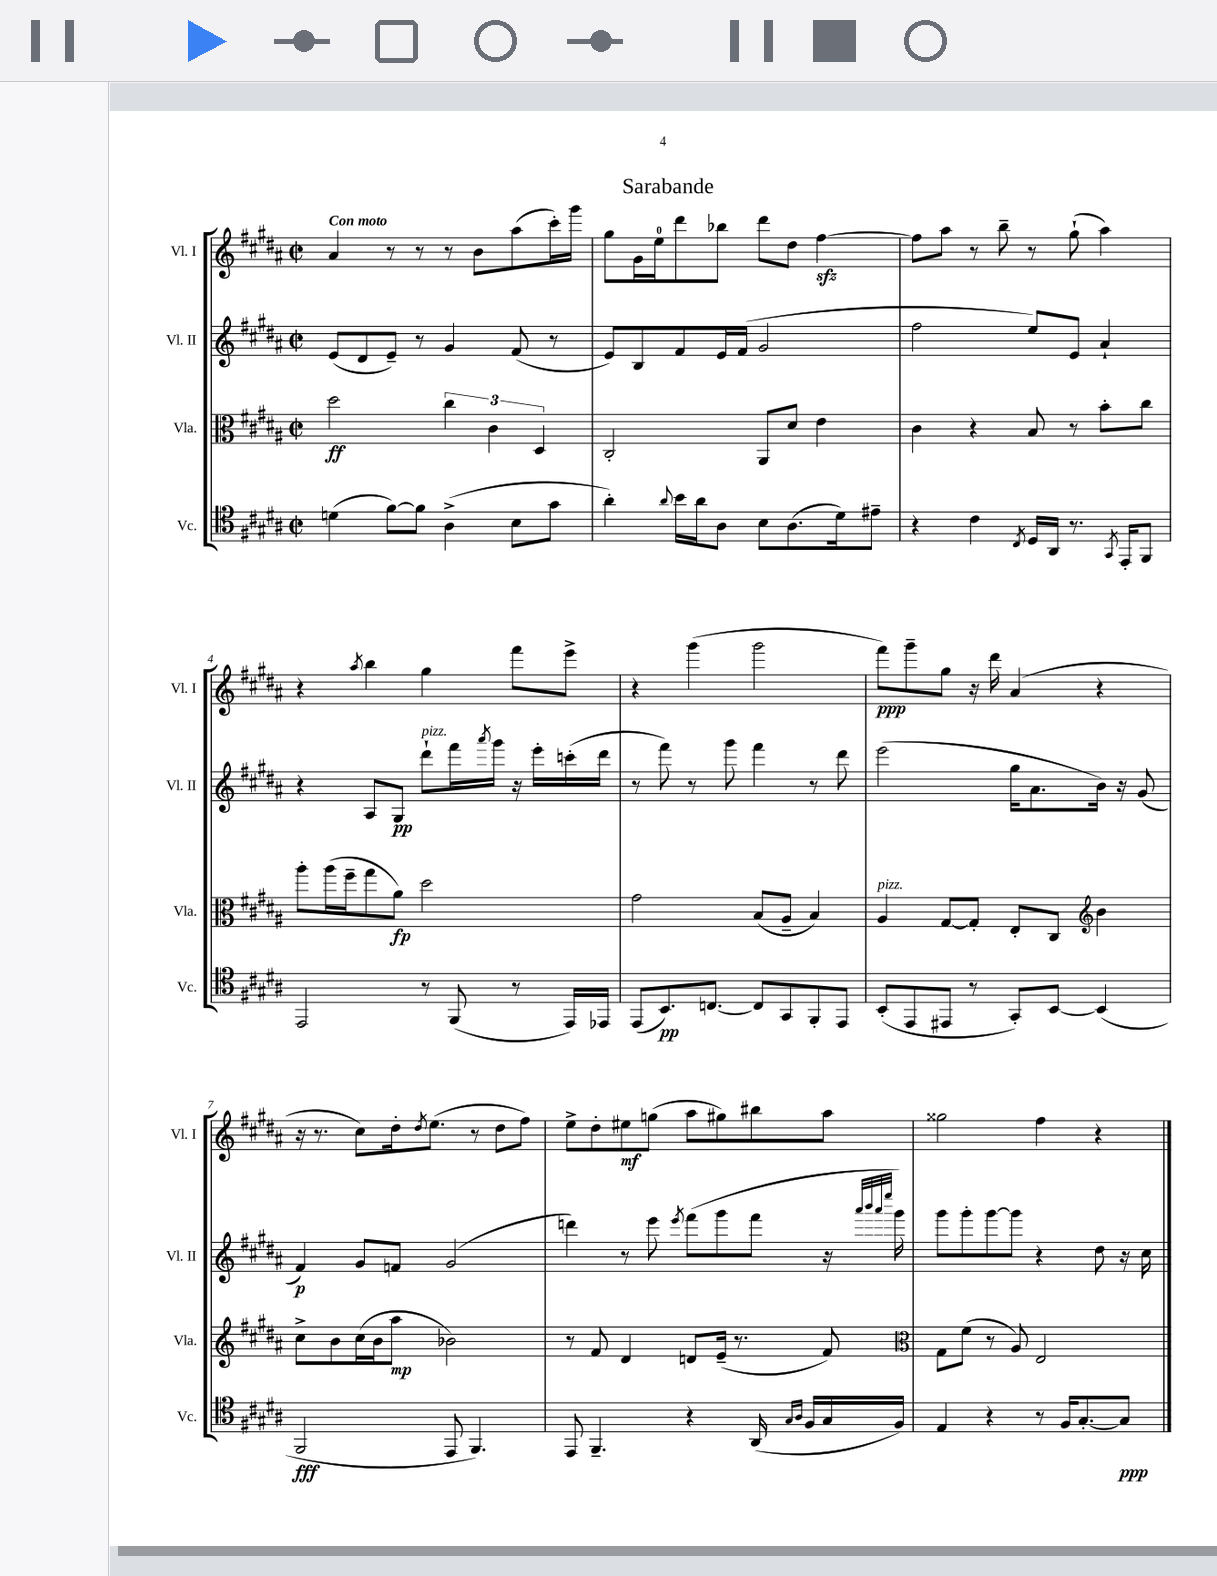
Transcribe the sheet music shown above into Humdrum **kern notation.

**kern	**kern	**kern	**kern
*staff4	*staff3	*staff2	*staff1
*clefC4	*clefC3	*clefG2	*clefG2
*k[f#c#g#d#a#]	*k[f#c#g#d#a#]	*k[f#c#g#d#a#]	*k[f#c#g#d#a#]
*M2/2	*M2/2	*M2/2	*M2/2
*met(c|)	*met(c|)	*met(c|)	*met(c|)
(4d	2dd#	(8e	4a#
.	.	8d#	.
[8f#)	.	8e~)	8r
8f#]	.	8r	8r
(4A#^	6cc#	4g#	8r
.	.	.	8b
.	6c#	.	.
8B	.	(8f#	(8aa#
.	6D#	.	.
8g#	.	8r	16ccc#')
.	.	.	16ggg#
=	=	=	=
4a#')	2C#'	8e)	8gg#
.	.	8B	16g#
.	.	.	16ee
8qqa#	.	.	.
16b	.	8f#	8ddd#
16a#	.	.	.
8A#	.	16e	8bb-
.	.	(16f#	.
8B	8AA#	2g#	8ddd#
(8.A#	8d#	.	8dd#
.	4e	.	[4ff#
16d#)	.	.	.
8e#~	.	.	.
=	=	=	=
4r	4c#	2ff#	8ff#]
.	.	.	8aa#
4c#	4r	.	8r
.	.	.	8bb~
8qC#	.	.	.
16D#	8B	8ee)	8r
16AA#	.	.	.
8.r	8r	8e	(8gg#`
.	8b'	4a#`	4aa#)
8qGG#	.	.	.
16EE'	.	.	.
8FF#	8cc#	.	.
=	=	=	=
2EE	8aa#'	4r	4r
.	(16aa#	.	.
.	16ff#~	.	.
.	.	.	8qaa#
.	8gg#	8A#	4bb
.	8a#)	8G#	.
8r	2dd#	8ddd#`	4gg#
(8FF#	.	16fff#	.
.	.	8qaaa#	.
.	.	16ggg#	.
8r	.	16r	8fff#
.	.	16eee'	.
16EE)	.	(16ccc'	8eee^
16EE-	.	16ddd#	.
=	=	=	=
(8EE	2g#	8r	4r
8.BB)	.	8fff#)	.
.	.	8r	(4ggg#
[8.C	.	.	.
.	.	8ggg#	.
8C]	(8B	4fff#	2ggg#
8GG#	8A#~	.	.
8FF#'	4B)	8r	.
8EE	.	8ddd#	.
=	=	=	=
(8BB'	4A#	(2eee	8fff#)
8EE	.	.	8ggg#~
8EE#	[8G#	.	8gg#
8r	8G#']	.	16r
.	.	.	16ddd#
8GG#')	8E'	16gg#	(4a#
.	.	8.a#	.
[8BB	8C#	.	.
*	*clefG2	*	*
(4BB]	4b	16b)	4r
.	.	16r	.
.	.	(8g#	.
=	=	=	=
2FF#	8cc#^	4f#)	16r
.	.	.	8.r
.	8b	.	.
.	(16cc#	8g#	8cc#)
.	16b	.	.
.	8aa#	8f	16dd#'
.	.	.	8qdd#
.	.	.	(8.ee
8EE	2b-)	(2g#	.
4.FF#)	.	.	8r
.	.	.	8dd#
.	.	.	8ff#)
=	=	=	=
8EE	8r	4ddd)	8ee^
4.FF#~	8f#	.	8dd#'
.	4d#	8r	8ee#
.	.	8eee	(8gg
.	.	8qeee	.
4r	8d	(8fff#	8aa#
.	(16e~	8ggg#	8gg#)
.	8.r	.	.
(16AA#	.	8fff#	8bb#
16qqG#	.	.	.
16qqA#	.	.	.
16F#	.	.	.
16G#	8f#)	16r	8aa#
.	.	32qqaaa#	.
.	.	32qqbbb	.
.	.	32qqaaa#	.
.	.	32qqeeee	.
16F#)	.	16ggg#)	.
=	=	=	=
*	*clefC3	*	*
4E	8G#	8ggg#	2gg##
.	(8f#	8ggg#'	.
4r	8r	[8ggg#	.
.	8A#)	8ggg#]	.
8r	2E	4r	4ff#
16F#	.	.	.
[8.G#'	.	.	.
.	.	8dd#	4r
8G#]	.	16r	.
.	.	16cc#	.
==	==	==	==
*-	*-	*-	*-
